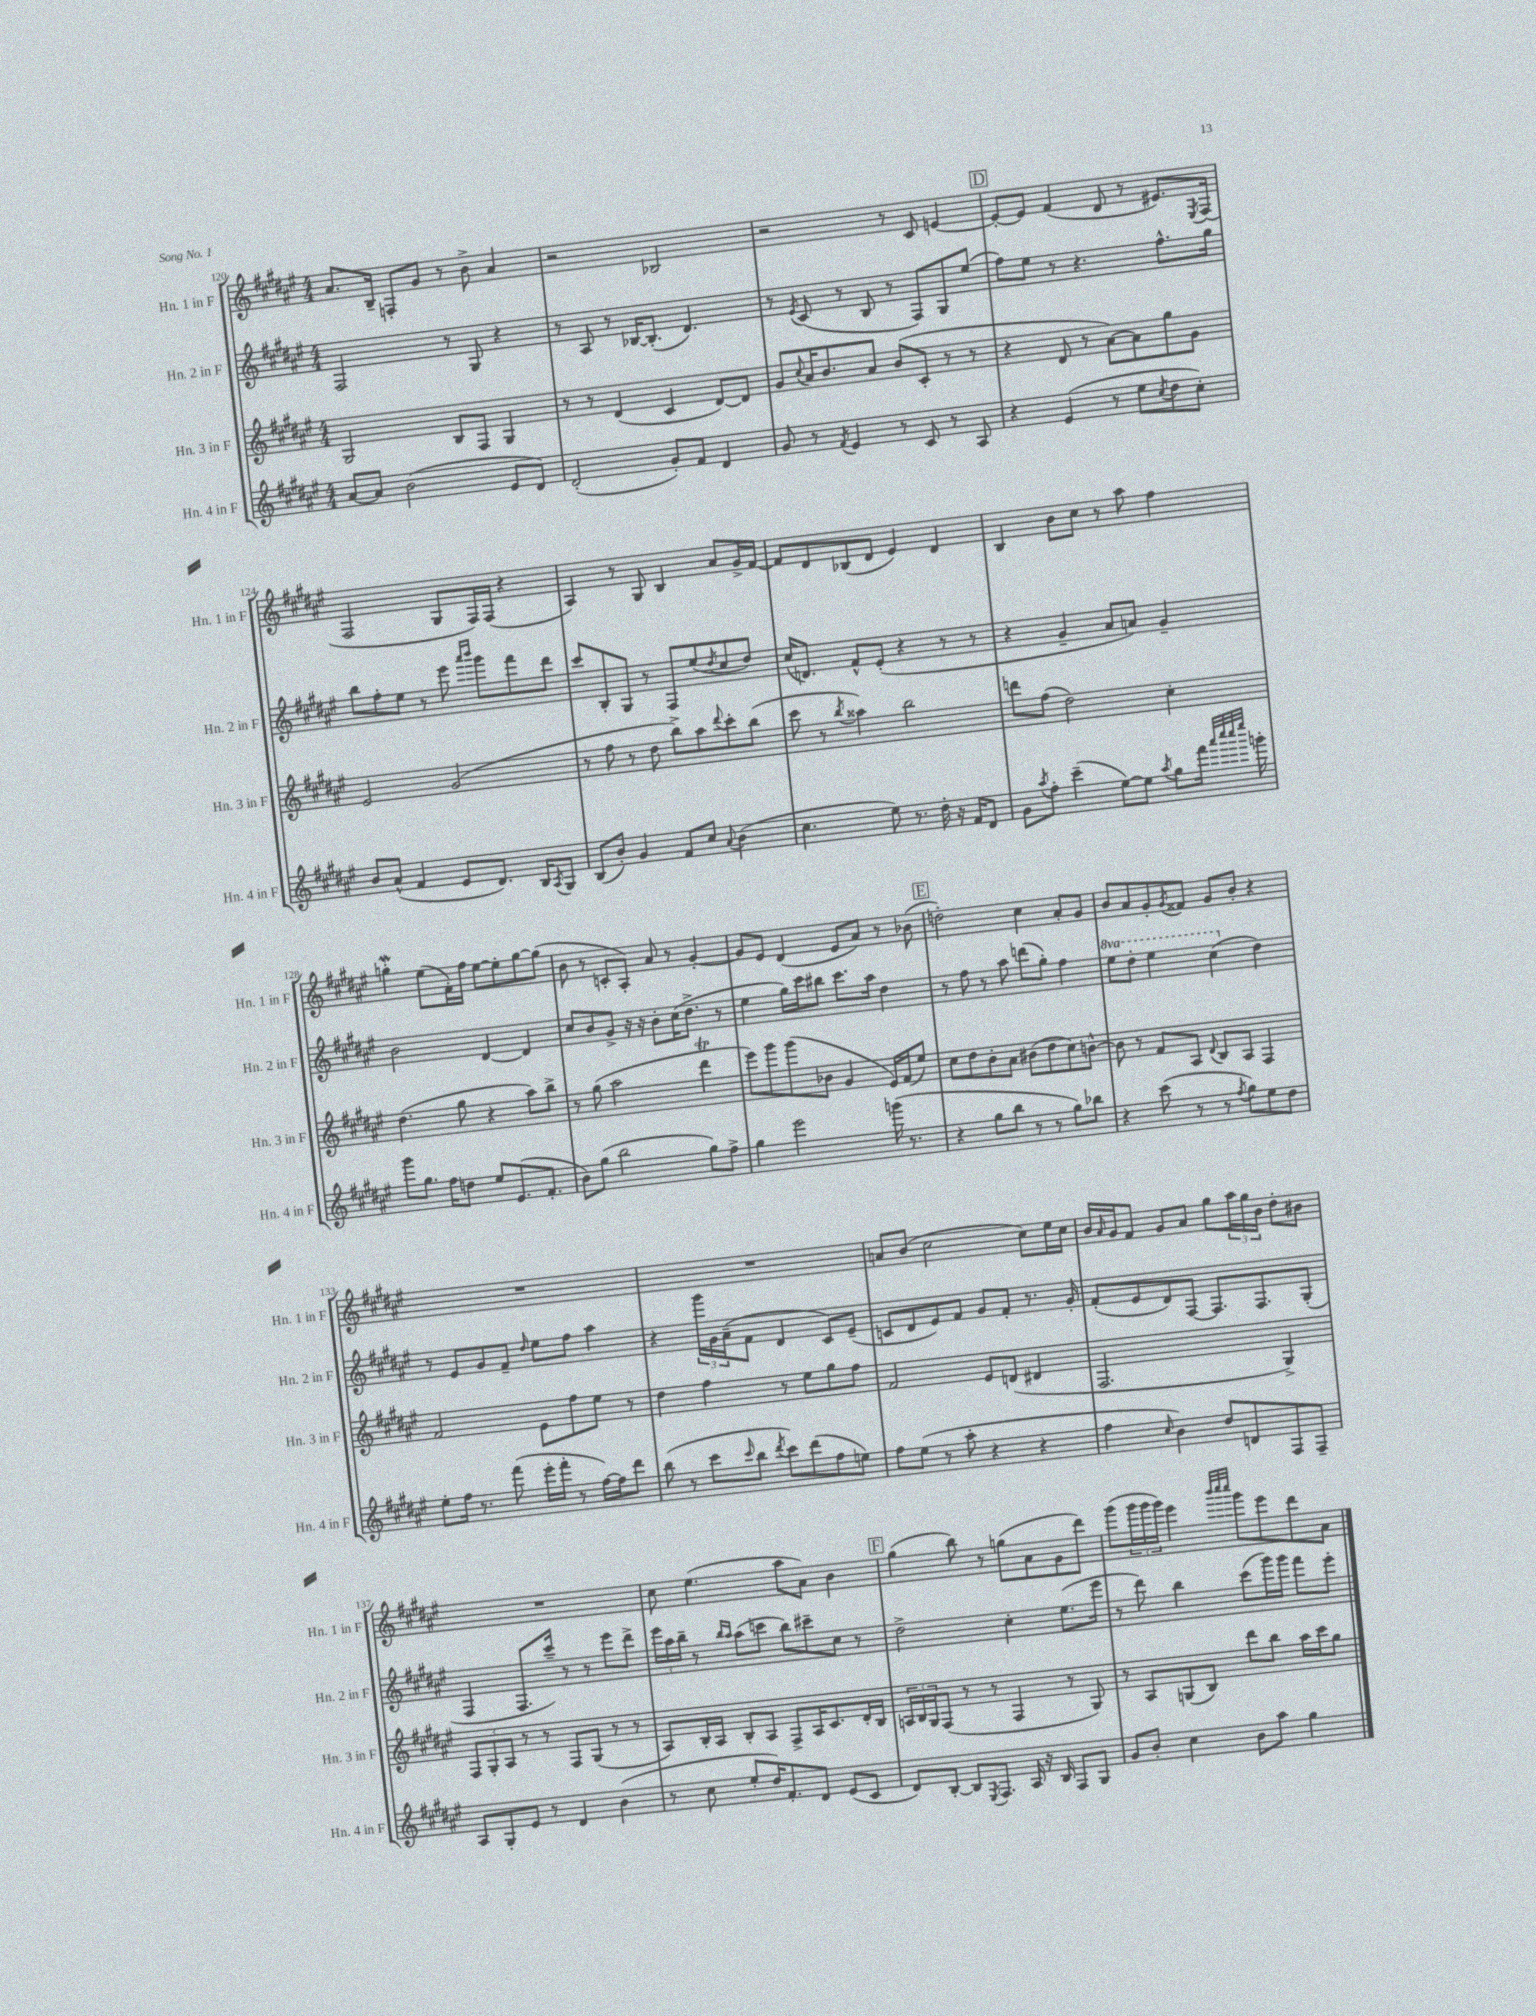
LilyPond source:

<<
\new StaffGroup <<
\new Staff = "s0" \with { instrumentName = "Hn. 1 in F" shortInstrumentName = "Hn. 1 in F" } {
    \clef treble \key fis \major \numericTimeSignature \time 4/4
    ais'8. b16-- f8-. gis'8 r8 b'8-> ais'4 |
    r2 bes2 |
    r2 r8 cis'8 e'4~ |
    \mark \markup { \box "D" } e'8~-. e'8 fis'4( dis'8 r8 eis'8.) \acciaccatura { eis8 } fis16( |
    fis2 gis8 fis16) fis16( r4 |
    ais4) r8 gis8 b4 ais'8 gis'16-> fis'16~ |
    fis'8 dis'8 bes8( dis'8 eis'4) dis'4 |
    b4 b'8 cis''8 r8 ais''8 fis''4 |
    g''4-.\mordent eis''8( fis'16-.) fis''16 eis''8~ eis''8-. g''8~ g''8( |
    b'8 r8 c'8-. ais8-.) ais'8 r8 gis'4~-. |
    gis'8 eis'8 dis'4( eis'8 ais'8) r8 bes'8( |
    \mark \markup { \box "E" } d''2-.) cis''4 ais'8-. gis'8 |
    b'8 ais'8 gis'8-. \acciaccatura { gis'8 } fisis'8 gis'8 b'8-. r4 |
    R1 |
    R1 |
    a'8 b'8( cis''2 cis''8) eis''16 cis''16 |
    b'16 \grace { ais'16 } gis'16 fis'8 gis'8 ais'8 gis''8 \tuplet 3/2 { ais''16 gis''16 b'16 } dis''8-. bis'8 |
    R1 |
    cis''8 eis''4.( ais''8 ais'8) b'4 |
    \mark \markup { \box "F" } gis''4( b''8) r8 g''8( ais'8 gis'8 dis'''8) |
    gis'''8( \tuplet 3/2 { gis'''16 gis'''16 gis'''16) } eis'''4 \grace { b'''32 cis''''32 cis''''32 } gis'''8 eis'''8 dis'''8 ais'8 \bar "|." |
}
\new Staff = "s1" \with { instrumentName = "Hn. 2 in F" shortInstrumentName = "Hn. 2 in F" } {
    \clef treble \key fis \major \numericTimeSignature \time 4/4 \set Staff.ottavationMarkups = #ottavation-simple-ordinals
    fis2 r8 gis8 r4 |
    r8 ais8 r8 bes16~ bes8.-.( dis'4.) |
    r8 \acciaccatura { eis'8 } cis'8( r8 b8 r8 fis8) gis8 eis''8( |
    \mark \markup { \box "D" } fis''8) eis''8 r8 r4. fis''8.-^ gis''16 |
    b''8 fis''8-. eis''8 r8 eis'''8 \grace { ais'''16 b'''16 } gis'''8 fis'''8 dis'''8 |
    cis'''8 b8-. gis8 r8 fis8 eis''8( \acciaccatura { dis''8 } cis''8 dis''8) |
    cis''16( d'8.) fis'8-^ eis'8-.( r4 r8 r8 |
    r4 gis'4-- ais'8 a'8) gis'4-- |
    b'2 dis'4~ dis'4 |
    cis''8 b'8 gis'8-> r16 r16 b'8-. cis''16( dis''8.-> r8 |
    eis''4 gis''16) cis'''16 bis''8 cis'''8. ais''16 dis''4 |
    \mark \markup { \box "E" } r8 fis''8 r8 ais''8 d'''8( gis''8-.) fis''4 |
    \ottava #1 eis'''8 dis'''8-. eis'''4 cis'''4( \ottava #0 dis''4) |
    r8 eis'8 gis'8 fis'8-- \grace { dis''16 } eis''8 fis''8 ais''4 |
    r4 \tuplet 3/2 { gis'''16 gis'16 ais'16--( } fis'8 dis'4 cis'8) eis'8--( |
    c'8 dis'8 eis'8) fis'8 gis'8 fis'8-. r8. gis'16-. |
    fis'8-.( eis'8 dis'8) fis8~ fis8. fis8. gis8-.( |
    fis4 fis8. cis'''16--) r8 r8 eis'''8 dis'''8-> |
    \tuplet 3/2 { eis'''16 ais''16 b''16-- } r8 \grace { b''16 ais''16 } ais''8( c'''8 b''8) cis'''8-- cis''8 r8 |
    \mark \markup { \box "F" } dis''2-> cis''4-. eis''8.( eis'''16 |
    r8 dis'''8) b''4 cis'''8( gis'''16) gis'''16 fis'''8 eis'''8-. \bar "|." |
}
\new Staff = "s2" \with { instrumentName = "Hn. 3 in F" shortInstrumentName = "Hn. 3 in F" } {
    \clef treble \key fis \major \numericTimeSignature \time 4/4
    gis2 b8 fis8 gis4 |
    r8 r8 dis'4( cis'4 dis'8~) dis'8 |
    gis'8 \appoggiatura { cis''8 } ais'16 b'8. ais'8 b'8( cis'8-. r8 r8 |
    \mark \markup { \box "D" } r4 dis'8 r8 ais'8~) ais'8 gis''8 gis'8 |
    eis'2 gis'2( |
    r8 fis''8 r8 dis''8 b''8->) ais''8 \appoggiatura { dis'''8 } cis'''8-. b''8( |
    cis'''8 r8 \acciaccatura { b''8 } aisis''4) b''2 |
    d'''8 fis''8( dis''2) cis''4-. |
    dis''4.( gis''8 r4 ais''8) b''8-> |
    r8 gis''8( ais''2 dis'''4\trill |
    eis'''8) gis'''8 gis'''8( bes'8 gis'4 eis'16) fis'16( eis''8) |
    \mark \markup { \box "E" } cis''8 dis''8 b'8-. ais'8 bis'8( dis''8 cis''8) b'8~-^ |
    b'8 r8 fis'8 ais8 \appoggiatura { dis'8 } b8 ais8 fis4 |
    fis'2 eis'8 fis''8 eis''8 r8 |
    dis''4 fis''4 r8 eis''8 gis''8 fis''8 |
    fis'2 eis'8 d'8( dis'4 |
    fis2. gis4->) |
    \tuplet 3/2 { fis8 gis8-. ais8 } r8 r8 fis8 gis8( r8 r8 |
    ais8) b16-. ais16 b8-. ais8 fis8-> ais16 cis'8. dis'16-. b16 |
    \mark \markup { \box "F" } \tuplet 3/2 { a16 b16 gis16 } fis8( r8 r8 fis4 r8 gis8) |
    r8 ais8 g8( b8) dis'''8 b''8 ais''16 cis'''16 gis''8 \bar "|." |
}
\new Staff = "s3" \with { instrumentName = "Hn. 4 in F" shortInstrumentName = "Hn. 4 in F" } {
    \clef treble \key fis \major \numericTimeSignature \time 4/4
    ais'8~ ais'8 b'2( eis'8 dis'8) |
    dis'2-.( gis'8-.) fis'8 dis'4 |
    gis'8 r8 \acciaccatura { fis'8 } eis'4 r8 cis'8 r8 ais8 |
    \mark \markup { \box "D" } r4 eis'4( r8 eis''8 \acciaccatura { cis''8 } dis''8 cis''8-.) |
    b'8 ais'8-^( fis'4 eis'8 dis'8.) b16 \acciaccatura { ais8 } gis8 |
    b8( b'8-.) gis'4 fis'8 cis''8 \appoggiatura { ais'8 } b'4( |
    cis''4. eis''8) r8. dis''16-. r16 fis'16 dis'8 |
    gis'8 \acciaccatura { ais''8 } fis''8-. cis'''4--( eis''8~) eis''8 \acciaccatura { ais''8 } gis''8 fis'''16 \grace { ais'''32 cis''''32 cis''''32 eis''''32 } g'''16-. |
    gis'''8 gis''8. fis''16 d''8 eis''8 eis'8.( fis'8.-. |
    b'8) gis''8( b''2 gis''8) fis''8-> |
    gis''4 eis'''2 g'''16( r8. |
    \mark \markup { \box "E" } r4 gis''8 b''8 r8 r8 gis''8) bes''8 |
    r4 cis'''8( r8 r8 \acciaccatura { fis''8 } gis''8) eis''8 dis''8 |
    eis''8-. fis''16 r8. fis'''8( eis'''16-. fis'''16-. r8 fis''16~) fis''16 dis'''8 |
    b''8( r8 cis'''8 \grace { cis'''16 } b''8 \acciaccatura { dis'''8 } cis'''8) dis'''8( fis''8 e''8) |
    fis''8 eis''8( r8 ais''8-. r4 r4 |
    fis''4 \grace { cis''16 } b'4) dis''8 d'8 fis8 fis8-- |
    ais8 gis8-. eis'8 r8 dis'4 b'4( |
    r8 cis''8 eis''8-. dis''16) fis'8.-. dis'8 eis'8( cis'8 |
    \mark \markup { \box "F" } dis'8) b8~-. b8 \acciaccatura { eis8 } fis8. ais16 r16 b16 fis8 gis8 |
    gis'8 b'8-. cis''4 b'8 ais''8 gis''4 \bar "|." |
}
>>
>>
\layout { \context { \Score currentBarNumber = #120 } }
